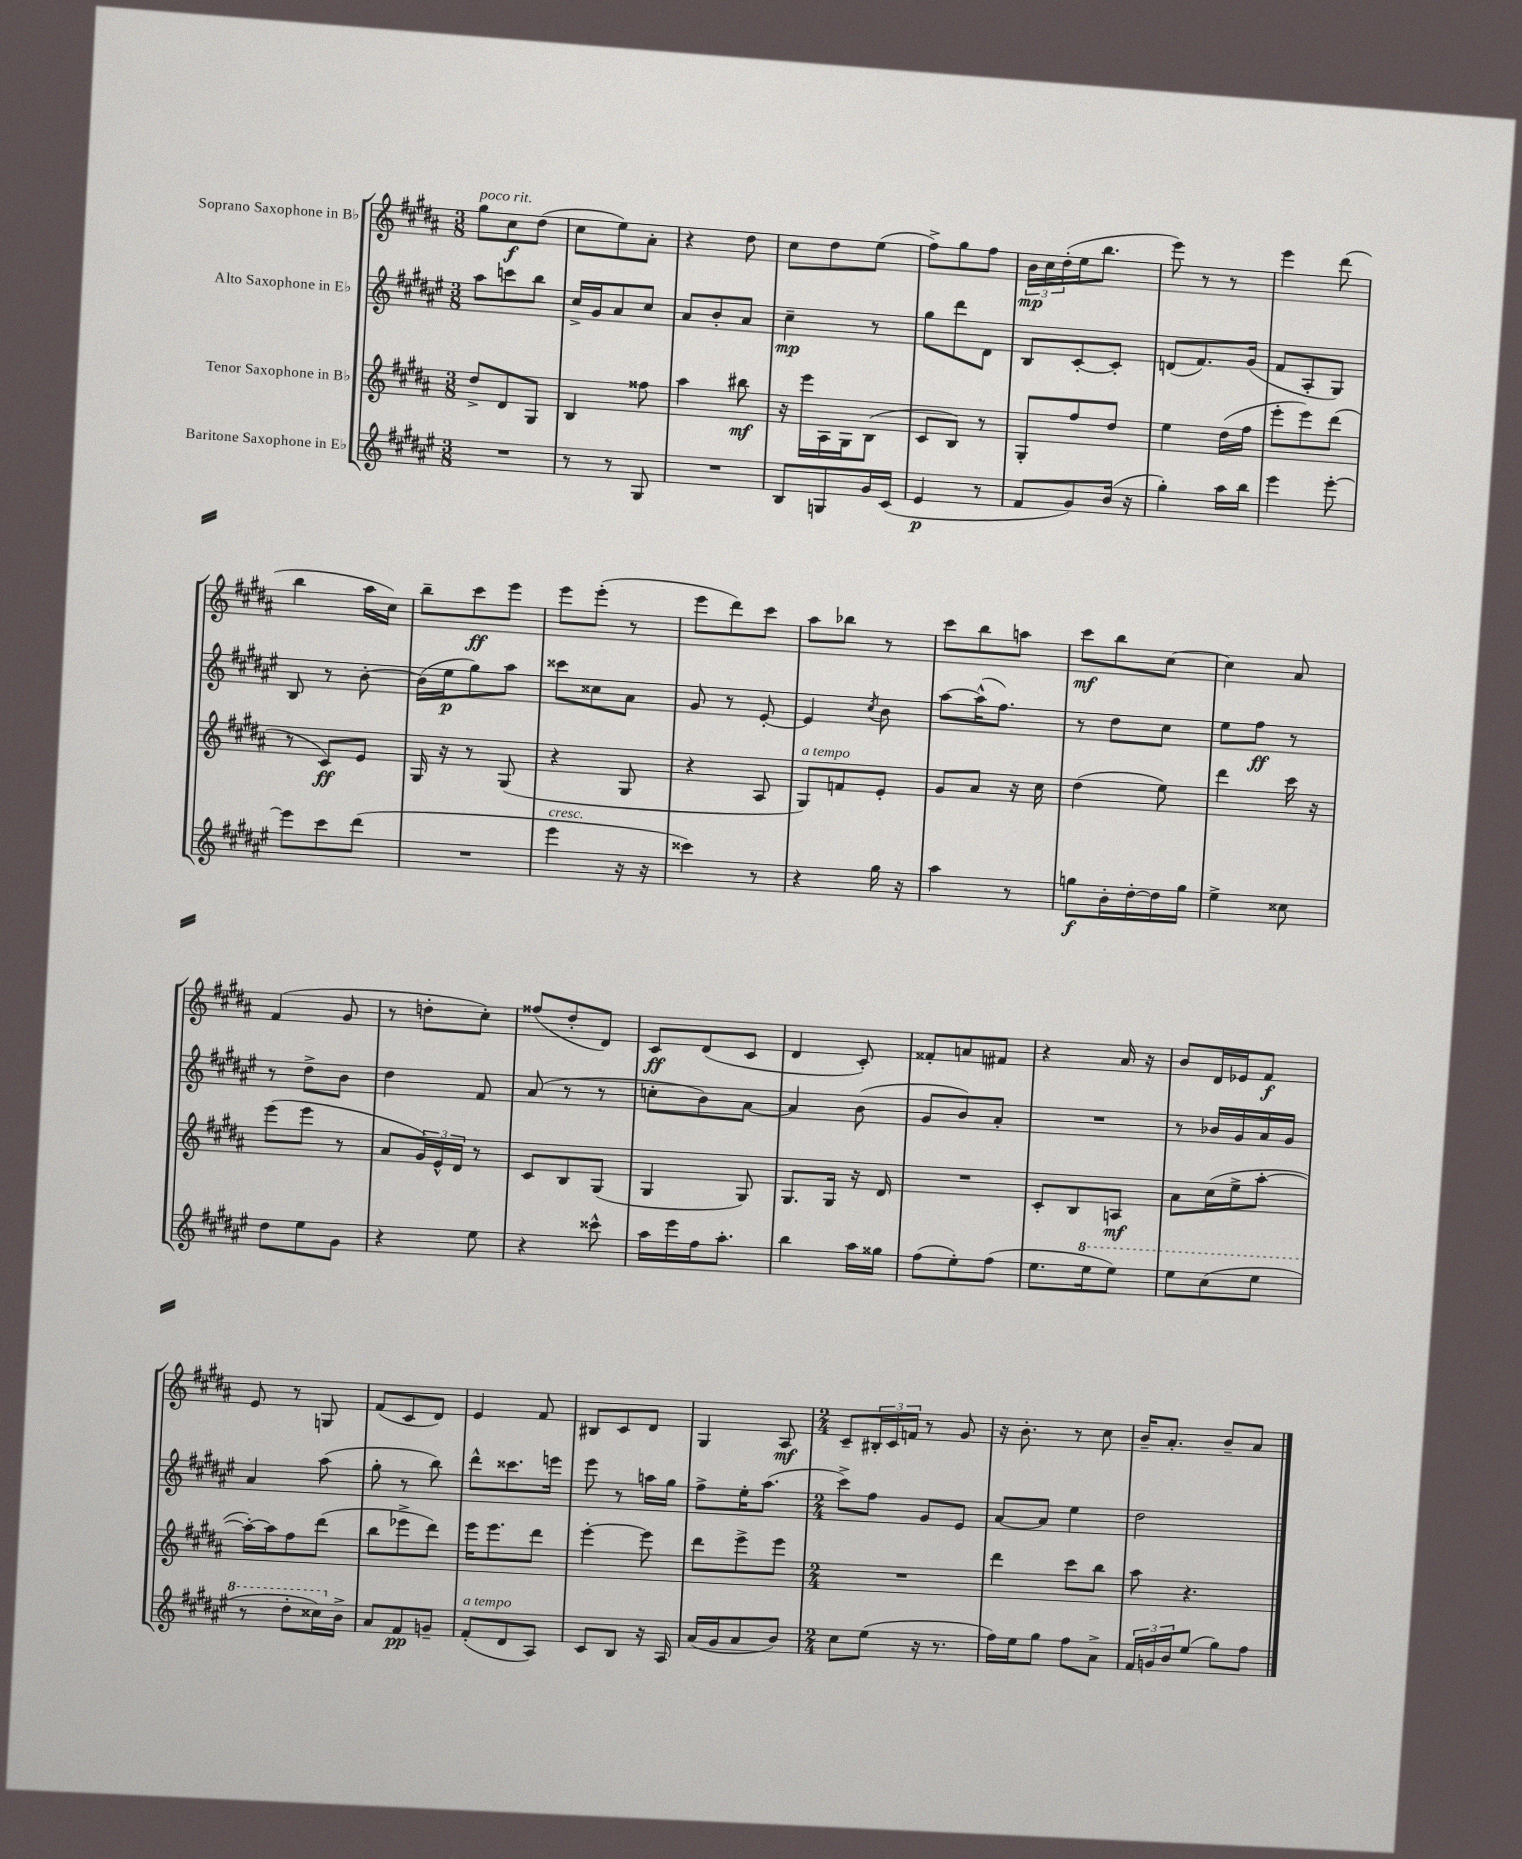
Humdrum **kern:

**kern	**dynam	**kern	**dynam	**kern	**dynam	**kern	**dynam
*part4	*part4	*part3	*part3	*part2	*part2	*part1	*part1
*staff4	*staff4	*staff3	*staff3	*staff2	*staff2	*staff1	*staff1
*I"Baritone Saxophone in E♭	*	*I"Tenor Saxophone in B♭	*	*I"Alto Saxophone in E♭	*	*I"Soprano Saxophone in B♭	*
*clefG2	*	*clefG2	*	*clefG2	*	*clefG2	*
*k[f#c#g#d#a#e#]	*	*k[f#c#g#d#a#]	*	*k[f#c#g#d#a#e#]	*	*k[f#c#g#d#a#]	*
*M3/8	*	*M3/8	*	*M3/8	*	*M3/8	*
=127	=127	=127	=127	=127	=127	=127	=127
!	!	!	!	!	!	!LO:TX:a:i:t=poco rit.	!
4.r	.	8dd#^/L	.	8aa#\L	.	8gg#\L	.
.	.	8d#/	.	8cccn\	.	8cc#\	f
.	.	8G#/J	.	8bb\J	.	(8dd#\J	.
=128	=128	=128	=128	=128	=128	=128	=128
8r	.	4B/	.	16cc#^/LL	.	8cc#\L	.
.	.	.	.	16g#/J	.	.	.
8r	.	.	.	8a#/	.	8ee\)	.
8G#/	.	8ff##X\	.	8cc#/J	.	8a#'\J	.
=129	=129	=129	=129	=129	=129	=129	=129
4.r	.	4aa#\	.	8a#/L	.	4r	.
.	.	.	.	8b'/	.	.	.
.	.	8bb#X\	mf	8a#/J	.	8dd#\	.
=130	=130	=130	=130	=130	=130	=130	=130
8B/L	.	16r	.	4cc#~\	mp	8cc#\L	.
.	.	16eee\LL	.	.	.	.	.
8Gn/	.	16A#\	.	.	.	8dd#\	.
.	.	16G#\J	.	.	.	.	.
16g#/L	.	(8B\J	.	8r	.	(8ee\J	.
(16c#/JJ	.	.	.	.	.	.	.
=131	=131	=131	=131	=131	=131	=131	=131
4e#/	p	8c#/L	.	8gg#\L	.	8ff#^\L)	.
.	.	8B/J)	.	8ddd#\	.	8gg#\	.
8r	.	8r	.	8d#\J	.	8ff#\J	.
=132	=132	=132	=132	=132	=132	=132	=132
8f#/L	.	8G#'/L	.	8B/L	.	24b\LL	mp
.	.	.	.	.	.	24cc#\	.
.	.	.	.	.	.	(24dd#'\	.
8g#/)	.	8ff#/	.	[8c#'/	.	16ee\J	.
.	.	.	.	.	.	8.bb\J	.
(16b/Jk	.	8dd#/J	.	8c#'/J]	.	.	.
16r	.	.	.	.	.	.	.
=133	=133	=133	=133	=133	=133	=133	=133
4gg#'\)	.	4ee\	.	(8dn/L	.	8eee\)	.
.	.	.	.	8.f#/)	.	8r	.
16aa#\LL	.	(16dd#\LL	.	.	.	8r	.
16bb\JJ	.	16ff#\JJ	.	(16g#/Jk	.	.	.
=134	=134	=134	=134	=134	=134	=134	=134
4eee#\	.	8eee'\L	.	8f#/L	.	4eee\	.
.	.	8eee\)	.	8A#'/	.	.	.
[8eee#'\	.	(8ddd#\J	.	8G#/J)	.	(8ddd#\	.
!!LO:LB:g=z
=135	=135	=135	=135	=135	=135	=135	=135
8eee#\L]	.	8r	.	8B/	.	4bb\	.
8ccc#\	.	8c#/L)	ff	8r	.	.	.
(8ddd#\J	.	8e/J	.	[8b'\	.	16aa#\LL	.
.	.	.	.	.	.	16cc#\JJ)	.
=136	=136	=136	=136	=136	=136	=136	=136
4.r	.	16G#/	.	(16b\LL]	.	8bb~\L	.
.	.	16r	.	16ee#\J	p	.	.
.	.	8r	.	8gg#\)	.	8ccc#\	ff
.	.	(8G#/	.	8aa#\J	.	8eee\J	.
=137	=137	=137	=137	=137	=137	=137	=137
!LO:TX:a:i:t=cresc.	!	!	!	!	!	!	!
4eee#\	.	4r	.	8ccc##X\L	.	8eee\L	.
.	.	.	.	8cc##X\	.	(8eee'\J	.
16r	.	8G#/	.	8a#\J	.	8r	.
16r	.	.	.	.	.	.	.
=138	=138	=138	=138	=138	=138	=138	=138
4ccc##X\)	.	4r	.	8g#/	.	8eee\L	.
.	.	.	.	8r	.	8ddd#\)	.
8r	.	8A#/	.	[8e#'/	.	8ccc#\J	.
=139	=139	=139	=139	=139	=139	=139	=139
!	!	!LO:TX:a:i:t=a tempo	!	!	!	!	!
4r	.	8G#/L)	.	4e#/]	.	8aa#\L	.
.	.	8fn/	.	.	.	8bb-X\J	.
.	.	.	.	8qcc#/	.	.	.
16gg#\	.	8e'/J	.	8b\	.	8r	.
16r	.	.	.	.	.	.	.
=140	=140	=140	=140	=140	=140	=140	=140
4aa#\	.	8g#/L	.	[8aa#\L	.	8ccc#\L	.
.	.	8a#/J	.	(16aa#^^\K]	.	8bb\	.
.	.	.	.	8.ff#\J)	.	.	.
8r	.	16r	.	.	.	8aan\J	.
.	.	16cc#\	.	.	.	.	.
=141	=141	=141	=141	=141	=141	=141	=141
8ggn\L	f	(4dd#\	.	8r	.	8ccc#\L	mf
16b'\L	.	.	.	8dd#\L	.	8bb\	.
[16dd#'\	.	.	.	.	.	.	.
16dd#\]	.	8ee\)	.	8cc#\J	.	[8cc#\J	.
16gg\JJ	.	.	.	.	.	.	.
=142	=142	=142	=142	=142	=142	=142	=142
4ee#^\	.	4ddd#\	.	8ee#\L	.	4cc#\]	.
.	.	.	.	8ff#\J	ff	.	.
8cc##X\	.	16ccc#\	.	8r	.	8a#/	.
.	.	16r	.	.	.	.	.
!!LO:LB:g=z
=143	=143	=143	=143	=143	=143	=143	=143
8dd#\L	.	(8eee\L	.	8r	.	(4f#/	.
8ee#\	.	8eee\J	.	8dd#^\L	.	.	.
8g#\J	.	8r	.	8b\J	.	8g#/	.
=144	=144	=144	=144	=144	=144	=144	=144
4r	.	8a#/L	.	4dd#\	.	8r	.
.	.	24g#/L)	.	.	.	8ddn'\L	.
.	.	24e^^/	.	.	.	.	.
.	.	24d#/JJ	.	.	.	.	.
8ee#\	.	8r	.	8f#/	.	8cc#'\J)	.
=145	=145	=145	=145	=145	=145	=145	=145
4r	.	8c#/L	.	(8a#/	.	(8ff##X/L	.
.	.	8B/	.	8r	.	8dd#'/	.
8ccc##X^^\	.	(8G#/J	.	8r	.	8d#/J)	.
=146	=146	=146	=146	=146	=146	=146	=146
16aa#\LL	.	4G#/	.	8ccn'\L	.	8c#/L	ff
16eee#\	.	.	.	.	.	.	.
16ff#\J	.	.	.	8b\)	.	(8d#/	.
8.aa#'\J	.	.	.	.	.	.	.
.	.	8G#/)	.	[8a#\J	.	8c#/J	.
=147	=147	=147	=147	=147	=147	=147	=147
4bb\	.	8.G#/L	.	4a#/]	.	4d#/	.
.	.	16G#/Jk	.	.	.	.	.
16aa#\LL	.	16r	.	(8b\	.	8c#'/)	.
16gg##X\JJ	.	16d#/	.	.	.	.	.
=148	=148	=148	=148	=148	=148	=148	=148
(8ff#\L	.	4.r	.	8g#/L	.	8f##X'/L	.
8ee#'\)	.	.	.	8b/)	.	8an/	.
(8ff#\J	.	.	.	8a#'/J	.	8f#X/J	.
=149	=149	=149	=149	=149	=149	=149	=149
8.ee#\L	.	8c#'/L	.	4.r	.	4r	.
.	.	8B/	.	.	.	.	.
*8va	*	*	*	*	*	*	*
16eee#\k	.	.	.	.	.	.	.
8eee#\J)	.	8An/J	mf	.	.	16a#/	.
.	.	.	.	.	.	16r	.
=150	=150	=150	=150	=150	=150	=150	=150
8eee#\L	.	8a#\L	.	8r	.	8b/L	.
(8ccc#\	.	(16cc#\L	.	16b-X/LL	.	16d#/L	.
.	.	16ee^\J	.	16g#/	.	16e-X/J	.
8eee#\J	.	[8aa#'\J	.	16a#/	.	8f#/J	f
.	.	.	.	16g#/JJ	.	.	.
!!LO:LB:g=z
=151	=151	=151	=151	=151	=151	=151	=151
8r	.	16aa#'\LL_)	.	4a#/	.	8e/	.
.	.	16aa#\J]	.	.	.	.	.
8ddd#'\L	.	8ff#\	.	.	.	8r	.
16ccc##X\L)	.	(8ddd#\J	.	(8aa#\	.	8Gn/	.
*X8va	*	*	*	*	*	*	*
16b^\JJ	.	.	.	.	.	.	.
=152	=152	=152	=152	=152	=152	=152	=152
8a#/L	.	8bb\L	.	8gg#'\	.	(8f#/L	.
8f#/	pp	8eee-X^\	.	8r	.	8c#/	.
8gn~/J	.	8ddd#\J)	.	8bb\)	.	8d#/J)	.
=153	=153	=153	=153	=153	=153	=153	=153
!LO:TX:a:i:t=a tempo	!	!	!	!	!	!	!
(8f#'/L	.	16eee\KL	.	8ddd#^^\L	.	4e/	.
.	.	8.eee\	.	.	.	.	.
8d#/	.	.	.	8.ccc##X\	.	.	.
8A#/J)	.	8ddd#\J	.	.	.	8f#/	.
.	.	.	.	16eeen\Jk	.	.	.
=154	=154	=154	=154	=154	=154	=154	=154
8c#/L	.	[4eee'\	.	8eee#\	.	8B#X/L	.
8B/J	.	.	.	8r	.	8c#/	.
16r	.	8eee\]	.	16aan\LL	.	8d#/J	.
16A#/	.	.	.	16gg#\JJ	.	.	.
=155	=155	=155	=155	=155	=155	=155	=155
(16a#/LL	.	8ddd#\L	.	8ff#^\L	.	4G#/	.
16g#/J	.	.	.	.	.	.	.
8a#/	.	8eee^\	.	16ee#'\K	.	.	.
.	.	.	.	(8.aa#\J	.	.	.
8b/J)	.	8eee\J	.	.	.	8A#/	mf
=156	=156	=156	=156	=156	=156	=156	=156
*M2/4	*	*M2/4	*	*M2/4	*	*M2/4	*
8cc#\L	.	2r	.	8ccc#^\L)	.	8c#~/L	.
(8ee#\J	.	.	.	8ff#\J	.	24B#X'/L	.
.	.	.	.	.	.	24c#/	.
.	.	.	.	.	.	24fn/JJ	.
16r	.	.	.	8g#/L	.	8r	.
8.r	.	.	.	.	.	.	.
.	.	.	.	8e#/J	.	8g#/	.
=157	=157	=157	=157	=157	=157	=157	=157
16ff#\LL)	.	4ddd#\	.	[8a#/L	.	16r	.
16ee#\J	.	.	.	.	.	8.b'\	.
8gg#\J	.	.	.	8a#/J]	.	.	.
8ff#\L	.	8ccc#\L	.	4ee#\	.	8r	.
8a#^\J	.	8bb\J	.	.	.	8cc#\	.
=158	=158	=158	=158	=158	=158	=158	=158
24f#/LL	.	8aa#\	.	2dd#\	.	16b~/KL	.
24gn/	.	.	.	.	.	.	.
.	.	.	.	.	.	8.a#'/J	.
24b/J	.	.	.	.	.	.	.
(8ee#/J	.	4.r	.	.	.	.	.
8gg#\L)	.	.	.	.	.	8b~/L	.
8ff#\J	.	.	.	.	.	8a#/J	.
==	==	==	==	==	==	==	==
*-	*-	*-	*-	*-	*-	*-	*-
